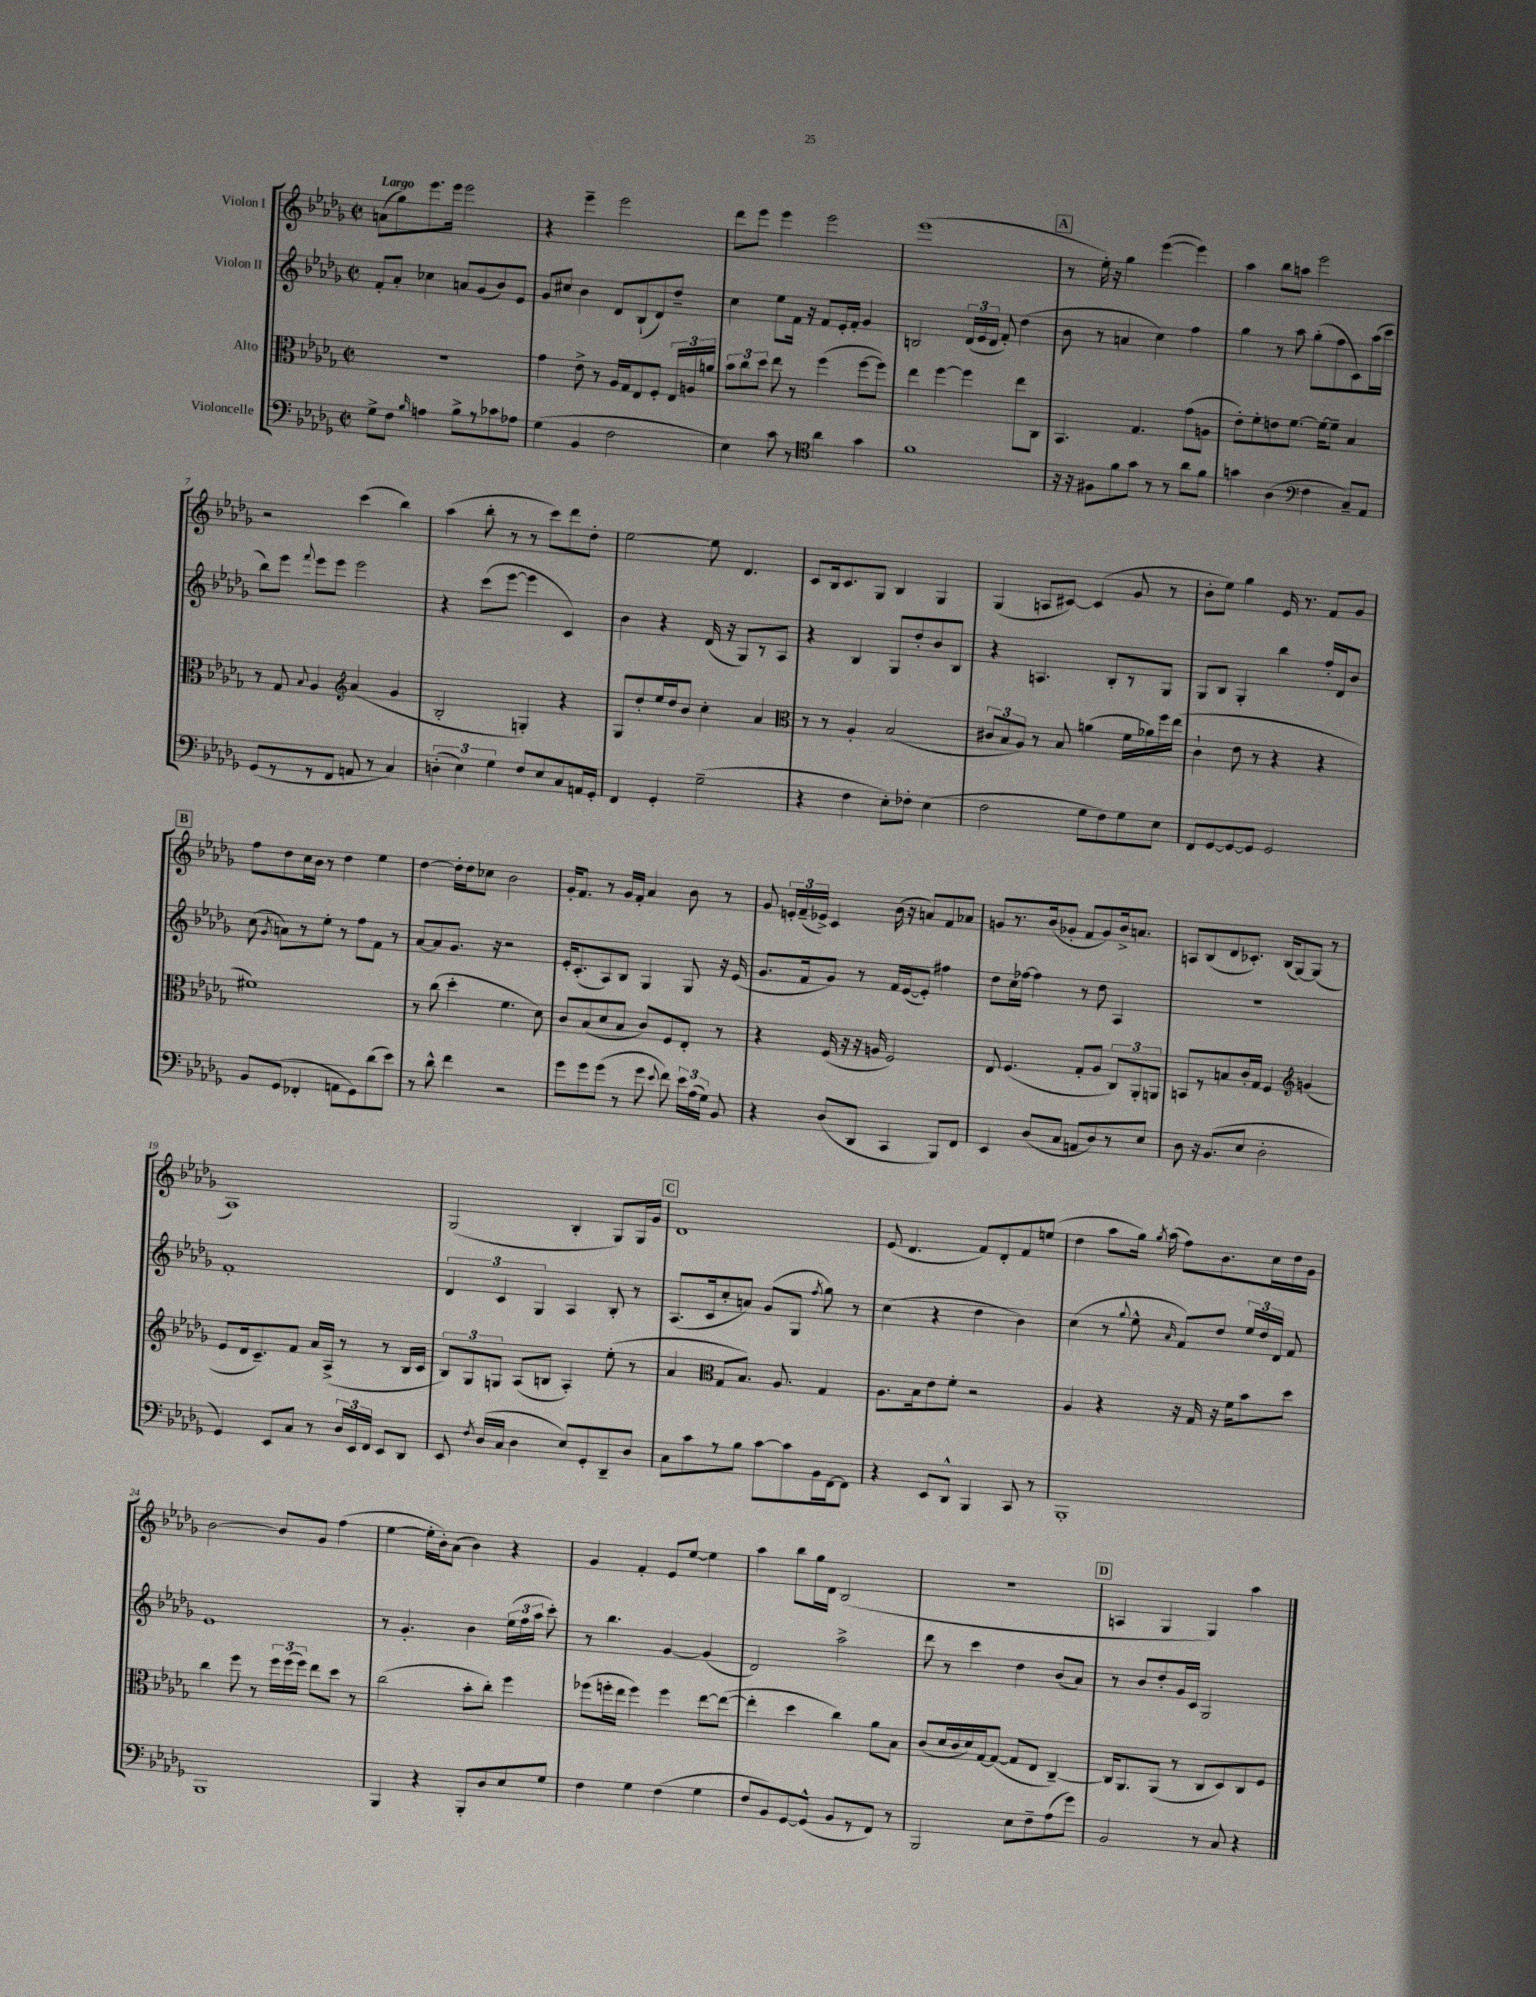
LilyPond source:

<<
\new StaffGroup <<
\new Staff = "s0" \with { instrumentName = "Violon I" } {
    \clef treble \key des \major \defaultTimeSignature \time 2/2 \tempo "Largo"
    \autoBeamOff a'8[( ges''8) ees'''8. ees'''16] ees'''2 |
    r4 ees'''4-- ees'''2 |
    des'''8[ ees'''8] ees'''4 ees'''2 |
    ees'''1( |
    \mark \markup { \box "A" } r8 ees''16-.) r16 ges''4 ees'''4~( ees'''4) |
    aes''4 bes''8[ a''8] ees'''2 |
    r2 c'''4( bes''4) |
    aes''4( bes''8-. r8 r8 c'''8[) des'''8 des''8]-. |
    ees''2~ ees''8 des'4. |
    c'8[ bes16 c'8. ges8] bes4 ges4 |
    ges4( a8[ cis'8]~) cis'4( ges'8 r8 |
    bes'8[-. ees''8]) ges''4 ees'16 r8. f'8[ ges'8] |
    \mark \markup { \box "B" } f''8[ des''8 c''16 bes'16] r8 des''4 ees''4 |
    des''4~ des''16[-. des''16 ces''8] bes'2 |
    ges'16[-. f'8.] r8 ges'16[ f'16]-. aes'4 bes'8 r8 |
    ges'8 \tuplet 3/2 { e'16[-. f'16--( ees'16]->) } c'4 bes'16( r16 a'8[) f'8 aes'8] |
    g'8[ r8. bes'16( ges'8]-. f'8[ ges'8) bes'16-> a'8.] |
    a8[ bes8( des'8 ces'8.]-.) bes16[( ges8~) ges8]( r8 |
    aes1) |
    ges2( bes4-. ges8[) ges16 ges'16] |
    \mark \markup { \box "C" } des'1 |
    ees'8( des'4. f'8[) des'8-. f'8 e''8]( |
    des''4 aes''8[ ges''16]) \acciaccatura { ges''8 } aes''16( f''8[) bes'8. c''16 des''16 ges'16] |
    bes'2~ bes'8[ ges'8] f''4( |
    ees''4~ ees''16[-. bes'16-.) aes'8]( bes'4) r4 |
    ges'4 f'4-. ees'8[ ees''8]~ ees''4 |
    aes''4 bes''8[ ges''16 des'16] bes2( |
    R1 |
    \mark \markup { \box "D" } a4 ges4 ges4) aes''4 \bar "|." |
}
\new Staff = "s1" \with { instrumentName = "Violon II" } {
    \clef treble \key des \major \defaultTimeSignature \time 2/2
    \autoBeamOff f'8[-. aes'8]-. ces''4 a'8[ ges'8( bes'8) ees'8] |
    ges'8[ cis''8] bes'4 des'8[ bes8-!( des'8) des''8]-- |
    c''4 ees''8[ f'16] r16 f'8[ ees'16-. f'16]-. ges'4 |
    b2 \tuplet 3/2 { des'16[( ees'16 des'16] } f'8-.) des''4( |
    \mark \markup { \box "A" } bes'8 r8 a'4 c''4) f''4 |
    ges''4 r8 aes''8 ges''8[-.( f''8 c'8) aes''16( c'''16] |
    bes''8[) ees'''8] \appoggiatura { f'''8 } ees'''8[ ees'''8] ees'''2 |
    r4 c'''8[( ees'''8]~ ees'''4 c'4) |
    bes'4 r4 des'16( r16 ges8[) r8 aes8] |
    r4 bes4 ges8[ des''8-. bes'8 bes8] |
    r4 a4. bes8[-. r8 ges8] |
    ges8[ bes8] ges4-. bes''4 f''16[-. des'16 bes'8] |
    \mark \markup { \box "B" } c''8( \acciaccatura { ges'8 } a'8[) r8 ees''8]-. r8 f''8[ f'8] r8 |
    aes'8[~ aes'8 ges'8.] r16 r2 |
    ees'16[-. c'8.-.( aes8) bes8] ges4 ges8 r16 ees'16( |
    ges'8.[ f'16 ges'8]) r8 f'16[ ees'16~( ees'8]-.) fis''4 |
    des''8[ c''16 fes''16]~ fes''4 r8 des''8 aes4 |
    R1 |
    f'1-. |
    \tuplet 3/2 { des'4 c'4 ges4 } aes4 bes8-. r8 |
    \mark \markup { \box "C" } aes8.[( c'16 c''8-. a'8]) ges'8[( ges8] \acciaccatura { f''8 } ges''8) r8 |
    c''4( r4 des''4 bes'4) |
    c''4( r8 \appoggiatura { ges''8 } ees''8-^ \grace { aes'16 } f'8[) des''8] \tuplet 3/2 { ees''16[ des''16 des'16] } f'8 |
    ees'1 |
    r8 ges'4.-. bes'4 \tuplet 3/2 { ees''16[( f''16 aes''16] } c'''8-.) |
    r8 bes''4. ges'4~ ges'4( |
    des'2) aes''2-> |
    des'''8 r8 c'''4 des''4 bes'8[( aes'8]) |
    \mark \markup { \box "D" } r8 bes'8[ des''8-. ges'16 c'16] ges2 \bar "|." |
}
\new Staff = "s2" \with { instrumentName = "Alto" } {
    \clef alto \key des \major \defaultTimeSignature \time 2/2
    \autoBeamOff R1 |
    ges'4 ees'8-> r8 aes16[ ges16 ees8 f8]-. \tuplet 3/2 { ees16[ a16 a'16] } |
    \tuplet 3/2 { bes'8[ c''8 des''8] } ees''8 r8 f''4( f''8[~ f''8]) |
    ees''4 f''4~ f''4 ees''8[ c8] |
    \mark \markup { \box "A" } bes,4. ges4. ges'8[( a8] |
    ees'8[-.) f'8-. e'8 f'8.]~ f'16[~ f'8]-- bes4 |
    r8 ges8 \appoggiatura { bes8 } aes4 \clef treble aes'4( ges'4 |
    bes2-. g4-.) r4 |
    ges8[ des''8-. ees''16 des''16 bes'8] c''4-. aes'4 |
    \clef alto r8 r8 aes4-. bes2( |
    \tuplet 3/2 { cis'8[ bes8 aes8]) } r8 bes8 a'4( f'16[ aes'16) f''16 ees''16]( |
    c'4-! ees'8 r8 r4 r4 |
    \mark \markup { \box "B" } fis'1) |
    r8 c''8( des''4-. f'4. des'8) |
    c'8[ bes8( des'8 bes8] c'8[) f8 ees8]-. r8 |
    r4 f16( r16 r16 a16 f2) |
    ees8 f4.( ges8[-. aes8] \tuplet 3/2 { c8[) aes,8-. a,8] } |
    b,8[ r8 b8 c'16-. ges16] f4 \clef treble g'4( |
    ees'8[ des'16 c'8.--) f'8] aes'16[ aes16]->( r8 r8 bes16[ c'16] |
    \tuplet 3/2 { bes8[) ges8 g8] } aes8[( b8] aes4-.) ees''8-.( r8 |
    \mark \markup { \box "C" } aes'4 \clef alto ges8[ bes8.]) aes8. ges4 |
    aes8.[ bes16 ees'8 f'8]-. r2 |
    aes4 r4 r16 ges16 r16 f'16[ bes'8 des''8] |
    c''4 f''8 r8 \tuplet 3/2 { f''16[ f''16( f''16]) } ees''8[ des''8] r8 |
    c''2( bes'8[-. c''8]-.) f''4 |
    fes''8[( f''16-. ees''16] f''4) f''4 ees''8[~ ees''8]~( |
    ees''4-. des''4 c''4) aes'8[ bes8] |
    c'8[( des'16 c'16 des'16) ges16~ ges8]~( ges8[ ees8] c4~--) |
    \mark \markup { \box "D" } c16[ aes,8. aes,8]( r8 c8[ des8) c8 f8] \bar "|." |
}
\new Staff = "s3" \with { instrumentName = "Violoncelle" } {
    \clef bass \key des \major \defaultTimeSignature \time 2/2
    \autoBeamOff ges8[-> f8] \grace { bes16 } a4 bes8[-> r8 ces'8 aes8] |
    ges4( bes,4 f2 |
    ees4) c'8 r8 \clef tenor aes'4 ges'4 |
    f'1 |
    \mark \markup { \box "A" } r16 r16 fis8[ f'8 ges'8] r8 r8 aes'8[ f'8] |
    g'4 aes4( \clef bass f4 c8[--) aes,8] |
    ges,8[( r8 r8 f,8] a,8 r8 c4) |
    \tuplet 3/2 { d4-.( ees4) ges4 } f8[ ees8 c8 a,16 ges,16]-. |
    f,4 ges,4-. ges2--( |
    r4 f4 ees8[-.) fes8]-. ees4( |
    f2 ges8[ f8) ges8 ees8] |
    f,8[ ges,8~ ges,8~ ges,8] ges,2 |
    \mark \markup { \box "B" } bes,8[ ges,8]( fes,4-. a,8[ ges,8) des'8( ees'8]) |
    r8 des'8-^ f'4 r2 |
    ges'8[ ges'8 ges'8]( r8 ges'8 \appoggiatura { ees'8 } f'8) \tuplet 3/2 { ees'16[ aes16( ges16]) } bes,8 |
    r4 des8[( des,8] c,4 bes,,8[) f,8] |
    ees,4 des8[( c8] a,8[ des8) r8 ees8] |
    des8 r16 bes,8.[( ees8] des2-. |
    ges,4) ees,8[ c8] r8 \tuplet 3/2 { des16[ ees,16 f,16] } ees,8[ des,8] |
    ees,8 \acciaccatura { f8 } des16[( c16] des4 ees8[) ges,8-. des,8-- des8] |
    \mark \markup { \box "C" } c8[ c'8 r8 bes8] c'8[~ c'8 bes,16 f,16~ f,8] |
    r4 ees,8[ des,8]-^ bes,,4 c,8 r8 |
    bes,,1-. |
    bes,,1 |
    bes,,4 r4 bes,,8[-. des8 ees8 ges8] |
    f4 ges4 f4( ges4 |
    f8[ bes,8) ges,8~ ges,8]-^( bes,8[ r8 f,8]) r8 |
    bes,,2 ees8[ f8-- aes8( ges'8]) |
    \mark \markup { \box "D" } bes,2 r8 c8 r4 \bar "|." |
}
>>
>>
